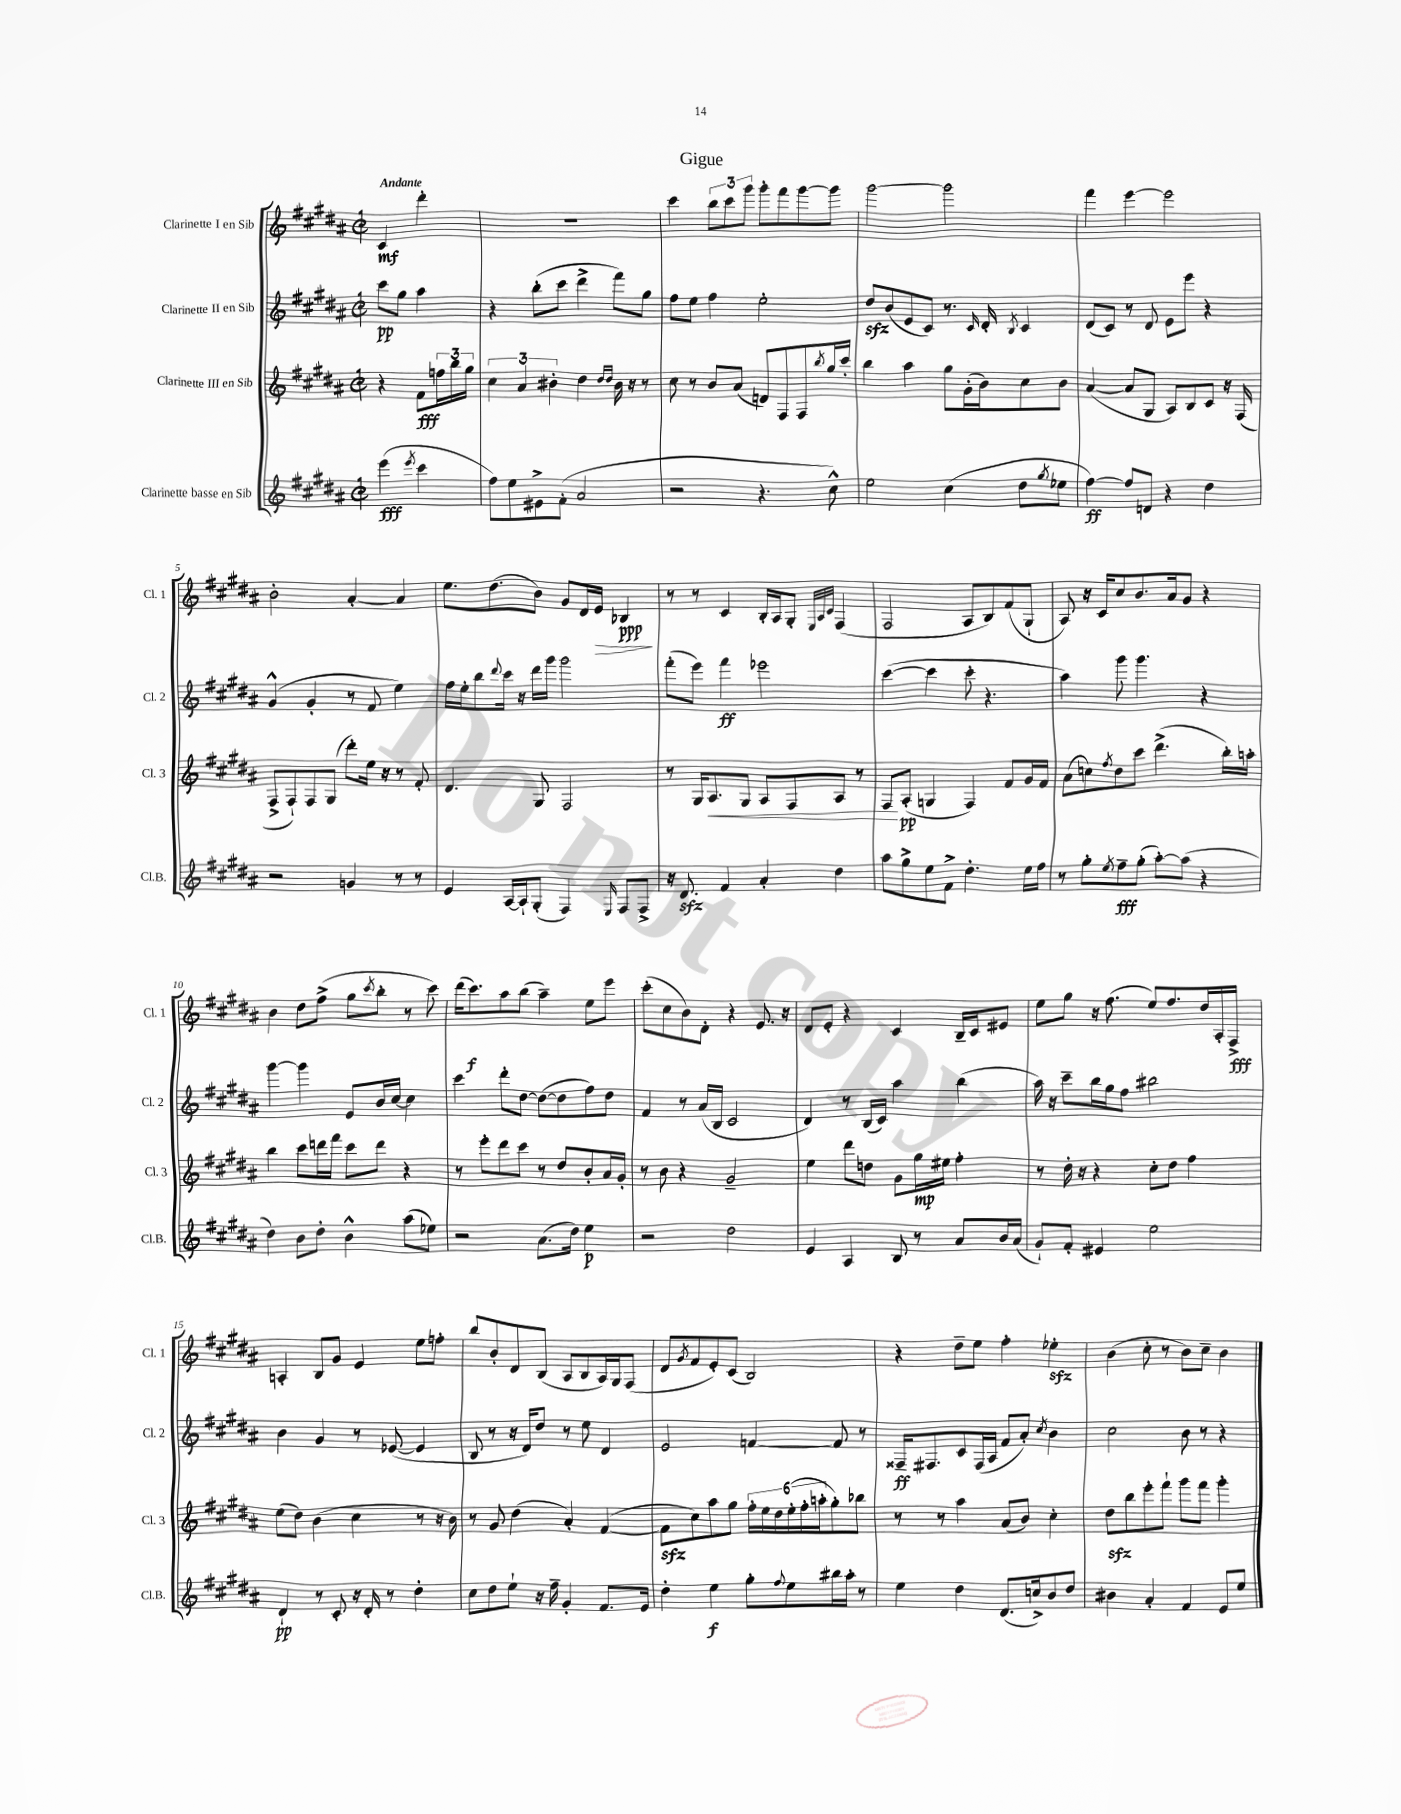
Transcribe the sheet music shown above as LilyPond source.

\header { title = "Gigue" }
<<
\new StaffGroup <<
\new Staff = "s0" \with { instrumentName = "Clarinette I en Sib" shortInstrumentName = "Cl. 1" } {
    \clef treble \key b \major \defaultTimeSignature \time 2/2 \partial 2 \tempo "Andante"
    cis'4\mf dis'''4-. |
    R1 |
    cis'''4 \tuplet 3/2 { b''8 cis'''8 gis'''8 } gis'''8-. fis'''8 gis'''8~ gis'''8 |
    gis'''2~ gis'''2 |
    fis'''4 e'''4~ e'''2 |
    b'2-. ais'4~-. ais'4 |
    e''8. dis''8.( b'8) gis'8 dis'16 e'16\> bes4\ppp\! |
    r8 r8 cis'4 b16-. ais16 gis8-. \grace { e32 ais32 cis'32 } fis4( |
    fis2 ais8 b8) fis'8( gis8-! |
    ais8) r16 cis'16 cis''8 b'8. ais'16 gis'8 r4 |
    b'4 dis''8 fis''8->( gis''8 \acciaccatura { cis'''8 } b''8-. r8 cis'''8) |
    dis'''16( cis'''8.\f) ais''8 b''8( ais''4--) e''8 e'''8 |
    cis'''8-.( cis''8 b'8) dis'8-. r4 e'8. r16 |
    dis'8 e'8-. r4 cis'4 b16-- cis'16 eis'8 |
    e''8 gis''8 r16 fis''8.( e''8) fis''8. dis''16 ais16-. fis16->\fff |
    a4-. b8 gis'8 e'4 e''8 f''8-. |
    b''8 b'8-. dis'8 b8( ais8 b8 ais16) gis16 fis8( |
    dis'8 \acciaccatura { gis'8 } fis'8 e'8-.) cis'8( b2) |
    r4 dis''8-- e''8 fis''4-. ees''4-.\sfz |
    b'4( cis''8-. r8 b'8) cis''8-- b'4 \bar "|." |
}
\new Staff = "s1" \with { instrumentName = "Clarinette II en Sib" shortInstrumentName = "Cl. 2" } {
    \clef treble \key b \major \defaultTimeSignature \time 2/2 \partial 2
    cis'''8\pp gis''8 ais''4 |
    r4 b''8-.( cis'''8 dis'''4-> fis'''8) gis''8 |
    fis''8 e''8 fis''4 e''2-. |
    dis''8\sfz b'8( e'8 cis'8) r8. \grace { cis'16 } dis'16-. \acciaccatura { b8 } cis'4 |
    dis'8( cis'8) r8 dis'8 e'8 e'''8 r4 |
    gis'4-^( gis'4-. r8 fis'8 e''4) |
    fis''16 e''16-. b''8 \appoggiatura { dis'''8 } cis'''16 r16 dis'''16 gis'''16 gis'''2 |
    fis'''8-.( e'''8) fis'''4\ff ees'''2 |
    cis'''4~( cis'''4 cis'''8-. r4. |
    ais''4) gis'''8 gis'''4. r4 |
    gis'''4~ gis'''4 e'8 b'16 cis''16~ cis''4 |
    cis'''4 dis'''8-. dis''8~ dis''8~( dis''8 fis''8) dis''8 |
    fis'4 r8 ais'16( b16 cis'2 |
    dis'4) r8 b16( cis'16) ais''4 b''4( |
    ais''16) r16 cis'''8-- b''16 gis''16 fis''8 bis''2 |
    b'4 gis'4 r8 ees'8~( ees'4 |
    b8 r8 r16 dis'16) dis''8 r8 e''8 dis'4 |
    e'2 f'4~ f'8 r8 |
    fisis16--\ff fis8. cis'8 fis16( ais16 fis'8 ais'8-.) \acciaccatura { cis''8 } b'4 |
    cis''2 b'8 r8 r4 \bar "|." |
}
\new Staff = "s2" \with { instrumentName = "Clarinette III en Sib" shortInstrumentName = "Cl. 3" } {
    \clef treble \key b \major \defaultTimeSignature \time 2/2 \partial 2
    r4 fis'8\fff \tuplet 3/2 { f''16 b''16 gis''16 } |
    \tuplet 3/2 { cis''4 ais'4 bis'4-. } dis''4 \grace { dis''16 dis''16 } bis'16 r16 r8 |
    cis''8 r8 b'8 ais'8( d'8) fis8 fis8 \acciaccatura { b''8 } gis''16 cis'''16-. |
    b''4 ais''4 gis''8 gis'16-.( b'16) cis''8 b'8 |
    ais'4~( ais'8 gis8 ais8) b8 cis'8 r16 fis16( |
    fis8-> fis8-!) fis8 gis8( dis'''8-.) e''16 r16 r8 fis'8-. |
    dis'4. gis8 fis2 |
    r8 gis16 ais8.\< gis8 ais8 fis8 ais8 r8 |
    fis8\! ais8-.\pp( g4 fis4) fis'8 gis'16 fis'16 |
    ais'8( c''8) \acciaccatura { fis''8 } dis''8 cis'''8 dis'''4.->( b''16-.) a''16-. |
    b''4 cis'''8 d'''16 fis'''16 cis'''8 d'''8 r4 |
    r8 e'''8-. dis'''8 cis'''8 r8 dis''8 b'8-. ais'16 gis'16-. |
    r8 b'8 r4 gis'2-- |
    e''4 dis'''8 d''8 gis'8 gis''16\mp eis''16 fis''4-. |
    r8 dis''16-. r16 r4 cis''8-. dis''8 fis''4 |
    e''8( dis''8) b'4( cis''4 r8 r16 b'16) |
    r8 gis'8 dis''4( ais'4-.) fis'4~( |
    fis'8\sfz cis''8) ais''8 gis''8 \tuplet 6/4 { fis''16-. e''16 dis''16 e''16-.( fis''16-. a''16-. } gis''8-.) bes''8 |
    r8 r8 ais''4 ais'8( b'8) cis''4-. |
    dis''8\sfz b''8 e'''8-. fis'''8-! gis'''8 fis'''8 gis'''4-. \bar "|." |
}
\new Staff = "s3" \with { instrumentName = "Clarinette basse en Sib" shortInstrumentName = "Cl.B." } {
    \clef treble \key b \major \defaultTimeSignature \time 2/2 \partial 2
    e'''4\fff( \acciaccatura { e'''8 } cis'''4 |
    fis''8) e''8 eis'8-> fis'8-.( ais'2 |
    r2 r4. cis''8-^) |
    e''2 cis''4( dis''8 \acciaccatura { gis''8 } ees''8 |
    fis''4~\ff) fis''8 d'8 r4 dis''4 |
    r2 g'4 r8 r8 |
    e'4 ais16~ ais16-! gis8-.( fis4) \grace { e16 } fis8 fis8-> |
    r16 dis'8.\sfz fis'4 ais'4-. dis''4 |
    ais''8 gis''8-> e''8 fis'8-> dis''4.-. e''16 fis''16 |
    r8 gis''8-. \acciaccatura { e''8 } fis''8--\fff gis''8-.( ais''8~-.) ais''8( r4 |
    dis''4) b'8 dis''8-. b'4-^ ais''8( ees''8) |
    r2 ais'8.( dis''16) e''4\p |
    r2 dis''2 |
    e'4 ais4 b8 r8 ais'8 b'16 ais'16( |
    gis'8-!) fis'8-. eis'4 e''2 |
    dis'4-!\pp r8 cis'8-. r16 dis'16-. r8 dis''4-. |
    cis''8 dis''8 e''8-! r16 fis''16-- gis'4-. fis'8. e'16 |
    dis''4-. e''4\f gis''8-. \appoggiatura { fis''8 } e''8 bis''16 ais''16-. r8 |
    e''4 dis''4 dis'8.( c''16->) b'8 dis''8 |
    bis'4 ais'4-. fis'4 e'8 e''8 \bar "|." |
}
>>
>>
